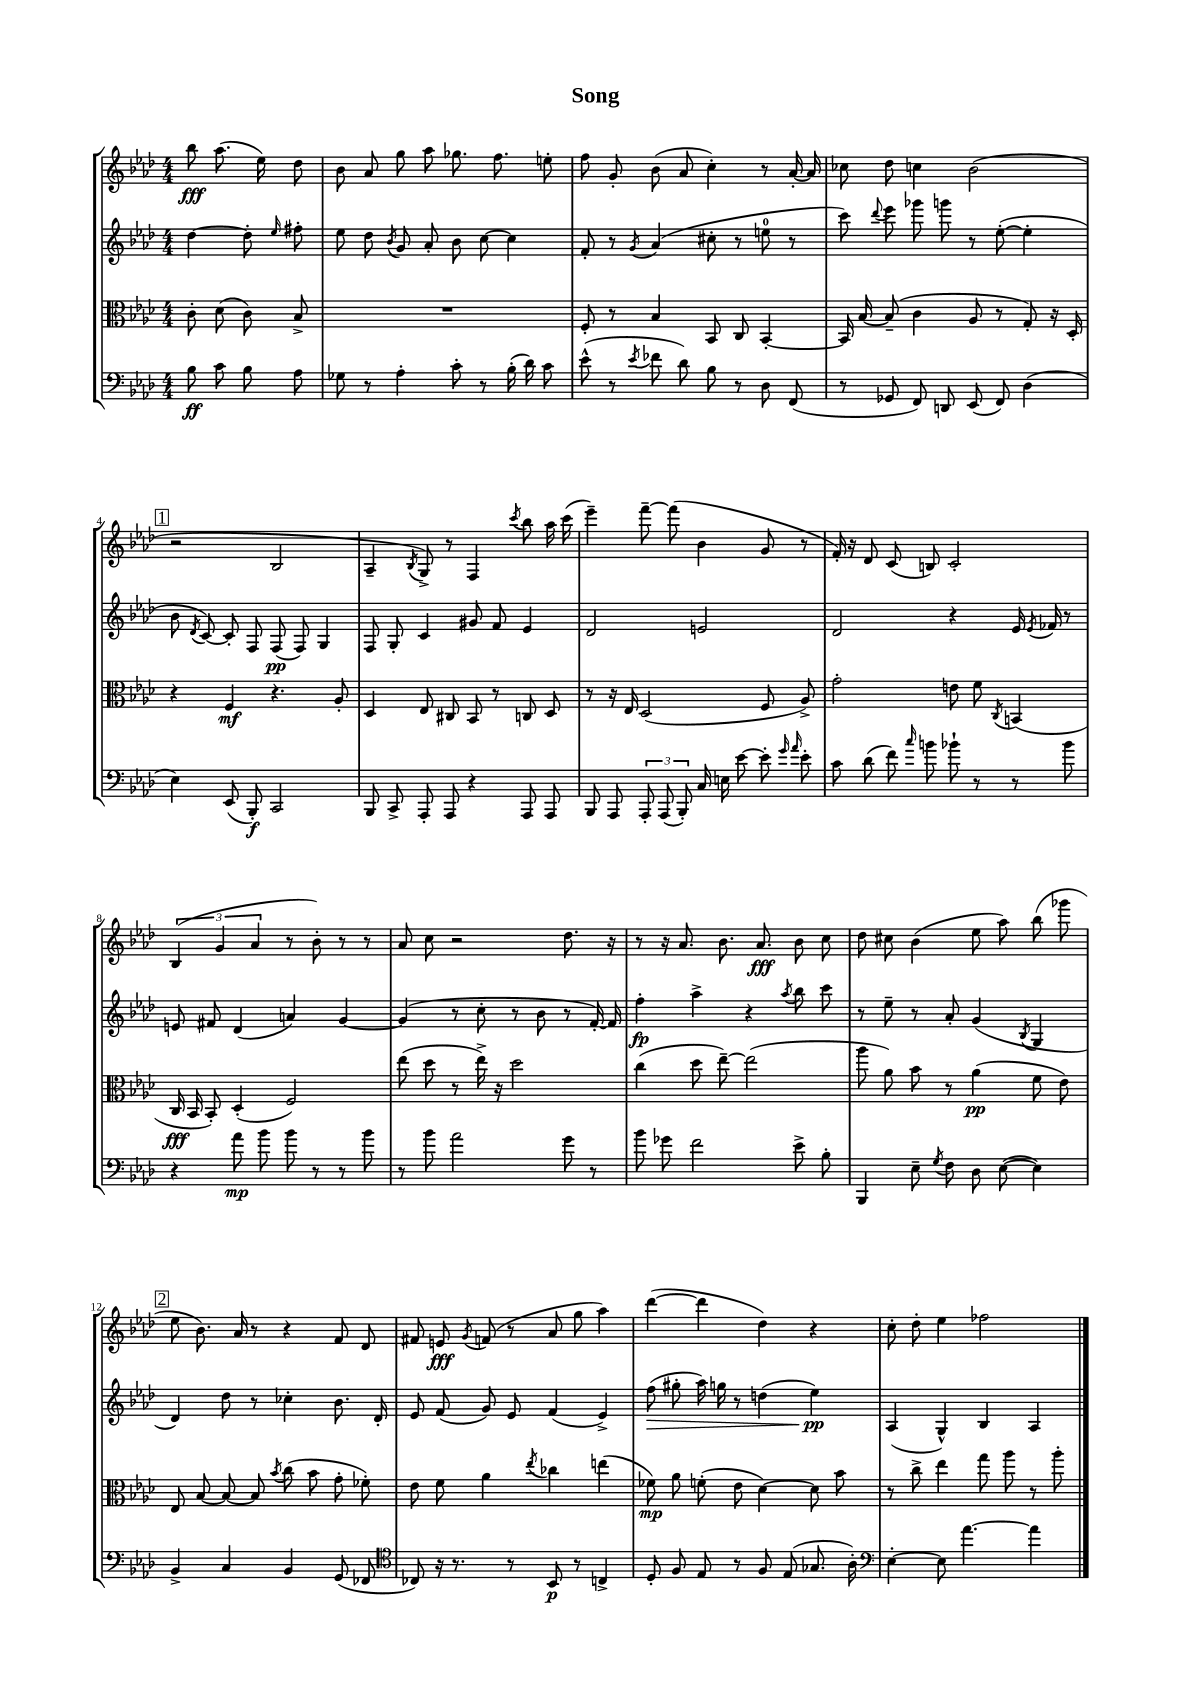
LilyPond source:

\header { title = "Song" }
<<
\new StaffGroup <<
\new Staff = "s0" {
    \clef treble \key aes \major \numericTimeSignature \time 4/4 \partial 2
    \autoBeamOff bes''8\fff aes''8.( ees''16) des''8 |
    bes'8 aes'8 g''8 aes''8 ges''8. f''8. e''8-. |
    f''8 g'8-. bes'8( aes'8 c''4-.) r8 aes'16~-. aes'16 |
    ces''8 des''8 c''4 bes'2( |
    \mark \markup { \box "1" } r2 bes2 |
    aes4-- \acciaccatura { bes8 } g8->) r8 f4 \acciaccatura { c'''8 } bes''8 aes''16 c'''16( |
    ees'''4--) f'''8~-- f'''8( bes'4 g'8 r8 |
    f'16-.) r16 des'8 c'8( b8) c'2-. |
    \tuplet 3/2 { bes4( g'4 aes'4 } r8 bes'8-.) r8 r8 |
    aes'8 c''8 r2 des''8. r16 |
    r8 r16 aes'8. bes'8. aes'8.\fff bes'8 c''8 |
    des''8 cis''8 bes'4( ees''8 aes''8) bes''8( ges'''8 |
    \mark \markup { \box "2" } ees''8 bes'8.) aes'16 r8 r4 f'8 des'8 |
    fis'8 e'8\fff \acciaccatura { g'8 } f'8( r8 aes'8 g''8 aes''4) |
    des'''4~( des'''4 des''4) r4 |
    c''8-. des''8-. ees''4 fes''2 \bar "|." |
}
\new Staff = "s1" {
    \clef treble \key aes \major \numericTimeSignature \time 4/4 \partial 2
    \autoBeamOff des''4~ des''8-. \grace { ees''16 } fis''8-. |
    ees''8 des''8 \acciaccatura { bes'8 } g'8 aes'8-. bes'8 c''8~ c''4 |
    f'8-. r8 \acciaccatura { g'8 } aes'4( cis''8-. r8 e''8-0 r8 |
    c'''8) \appoggiatura { des'''8 } ees'''8 ges'''8 g'''8 r8 ees''8~-.( ees''4-. |
    \mark \markup { \box "1" } bes'8 \acciaccatura { des'8 } c'8~) c'8-. f8 f8\pp( f8) g4 |
    f8 g8-. c'4 gis'8 f'8 ees'4 |
    des'2 e'2 |
    des'2 r4 ees'16 \acciaccatura { ees'8 } fes'16 r8 |
    e'8 fis'8 des'4( a'4) g'4~ |
    g'4( r8 c''8-. r8 bes'8 r8 f'16~-.) f'16 |
    f''4-.\fp aes''4-> r4 \acciaccatura { aes''8 } bes''8 c'''8 |
    r8 ees''8-- r8 aes'8-. g'4( \acciaccatura { bes8 } g4 |
    \mark \markup { \box "2" } des'4) des''8 r8 ces''4-. bes'8. des'16-. |
    ees'8 f'8( g'8) ees'8 f'4( ees'4->) |
    f''8\>( gis''8-. aes''16) g''16 r8 d''4( ees''4\pp\!) |
    aes4( g4-^) bes4 aes4 \bar "|." |
}
\new Staff = "s2" {
    \clef alto \key aes \major \numericTimeSignature \time 4/4 \partial 2
    \autoBeamOff c'8-. des'8( c'8) bes8-> |
    R1 |
    f8-. r8 bes4 bes,8 c8 bes,4~-. |
    bes,16 bes16~ bes8--( c'4 aes8 r8 g8-.) r16 des16-. |
    \mark \markup { \box "1" } r4 f4\mf r4. aes8-. |
    des4 ees8 cis8 bes,8 r8 c8 des8 |
    r8 r16 ees16 des2( f8 aes8->) |
    g'2-. e'8 f'8 \acciaccatura { c8 } b,4( |
    c16\fff bes,16 bes,8-.) des4-.( f2) |
    ees''8( des''8 r8 ees''16->) r16 des''2 |
    c''4( des''8 ees''8~--) ees''2( |
    aes''8 aes'8) bes'8 r8 aes'4\pp( f'8 ees'8) |
    \mark \markup { \box "2" } ees8 bes8~ bes8~ bes8 \acciaccatura { bes'8 } c''8( bes'8 g'8-. fes'8-.) |
    ees'8 f'8 aes'4 \acciaccatura { ees''8 } ces''4 e''4( |
    fes'8\mp) aes'8 f'8-.( ees'8 des'4~) des'8 bes'8 |
    r8 c''8-> ees''4 g''8 aes''8 r8 aes''8-. \bar "|." |
}
\new Staff = "s3" {
    \clef bass \key aes \major \numericTimeSignature \time 4/4 \partial 2
    \autoBeamOff bes8\ff c'8 bes8 aes8 |
    ges8 r8 aes4-. c'8-. r8 bes16-.( des'16) c'8 |
    ees'8-^( r8 \acciaccatura { ees'8 } fes'8 des'8) bes8 r8 des8 f,8( |
    r8 ges,8 f,8) d,8 ees,8( f,8) des4( |
    \mark \markup { \box "1" } ees4) ees,8( bes,,8-.\f) c,2 |
    bes,,8 c,8-> aes,,8-. aes,,8 r4 aes,,8 aes,,8 |
    bes,,8 aes,,8 \tuplet 3/2 { aes,,8-. aes,,8( bes,,8-.) } c16 e16 ees'8~ ees'8-. \grace { g'16 aes'16 } ees'8-. |
    c'8 des'8( f'8) \grace { c''16 } b'8 bes'8-! r8 r8 bes'8 |
    r4 aes'8\mp bes'8 bes'8 r8 r8 bes'8 |
    r8 bes'8 aes'2 g'8 r8 |
    bes'8 ges'8 f'2 ees'8-> bes8-. |
    bes,,4 ees8-- \acciaccatura { g8 } f8 des8 ees8~( ees4) |
    \mark \markup { \box "2" } bes,4-> c4 bes,4 g,8( fes,8 |
    \clef tenor ces8) r16 r8. r8 bes,8\p r8 c4-> |
    des8-. f8 ees8 r8 f8 ees8( ges8. aes16-.) |
    \clef bass ees4~-. ees8 aes'4.~ aes'4 \bar "|." |
}
>>
>>
